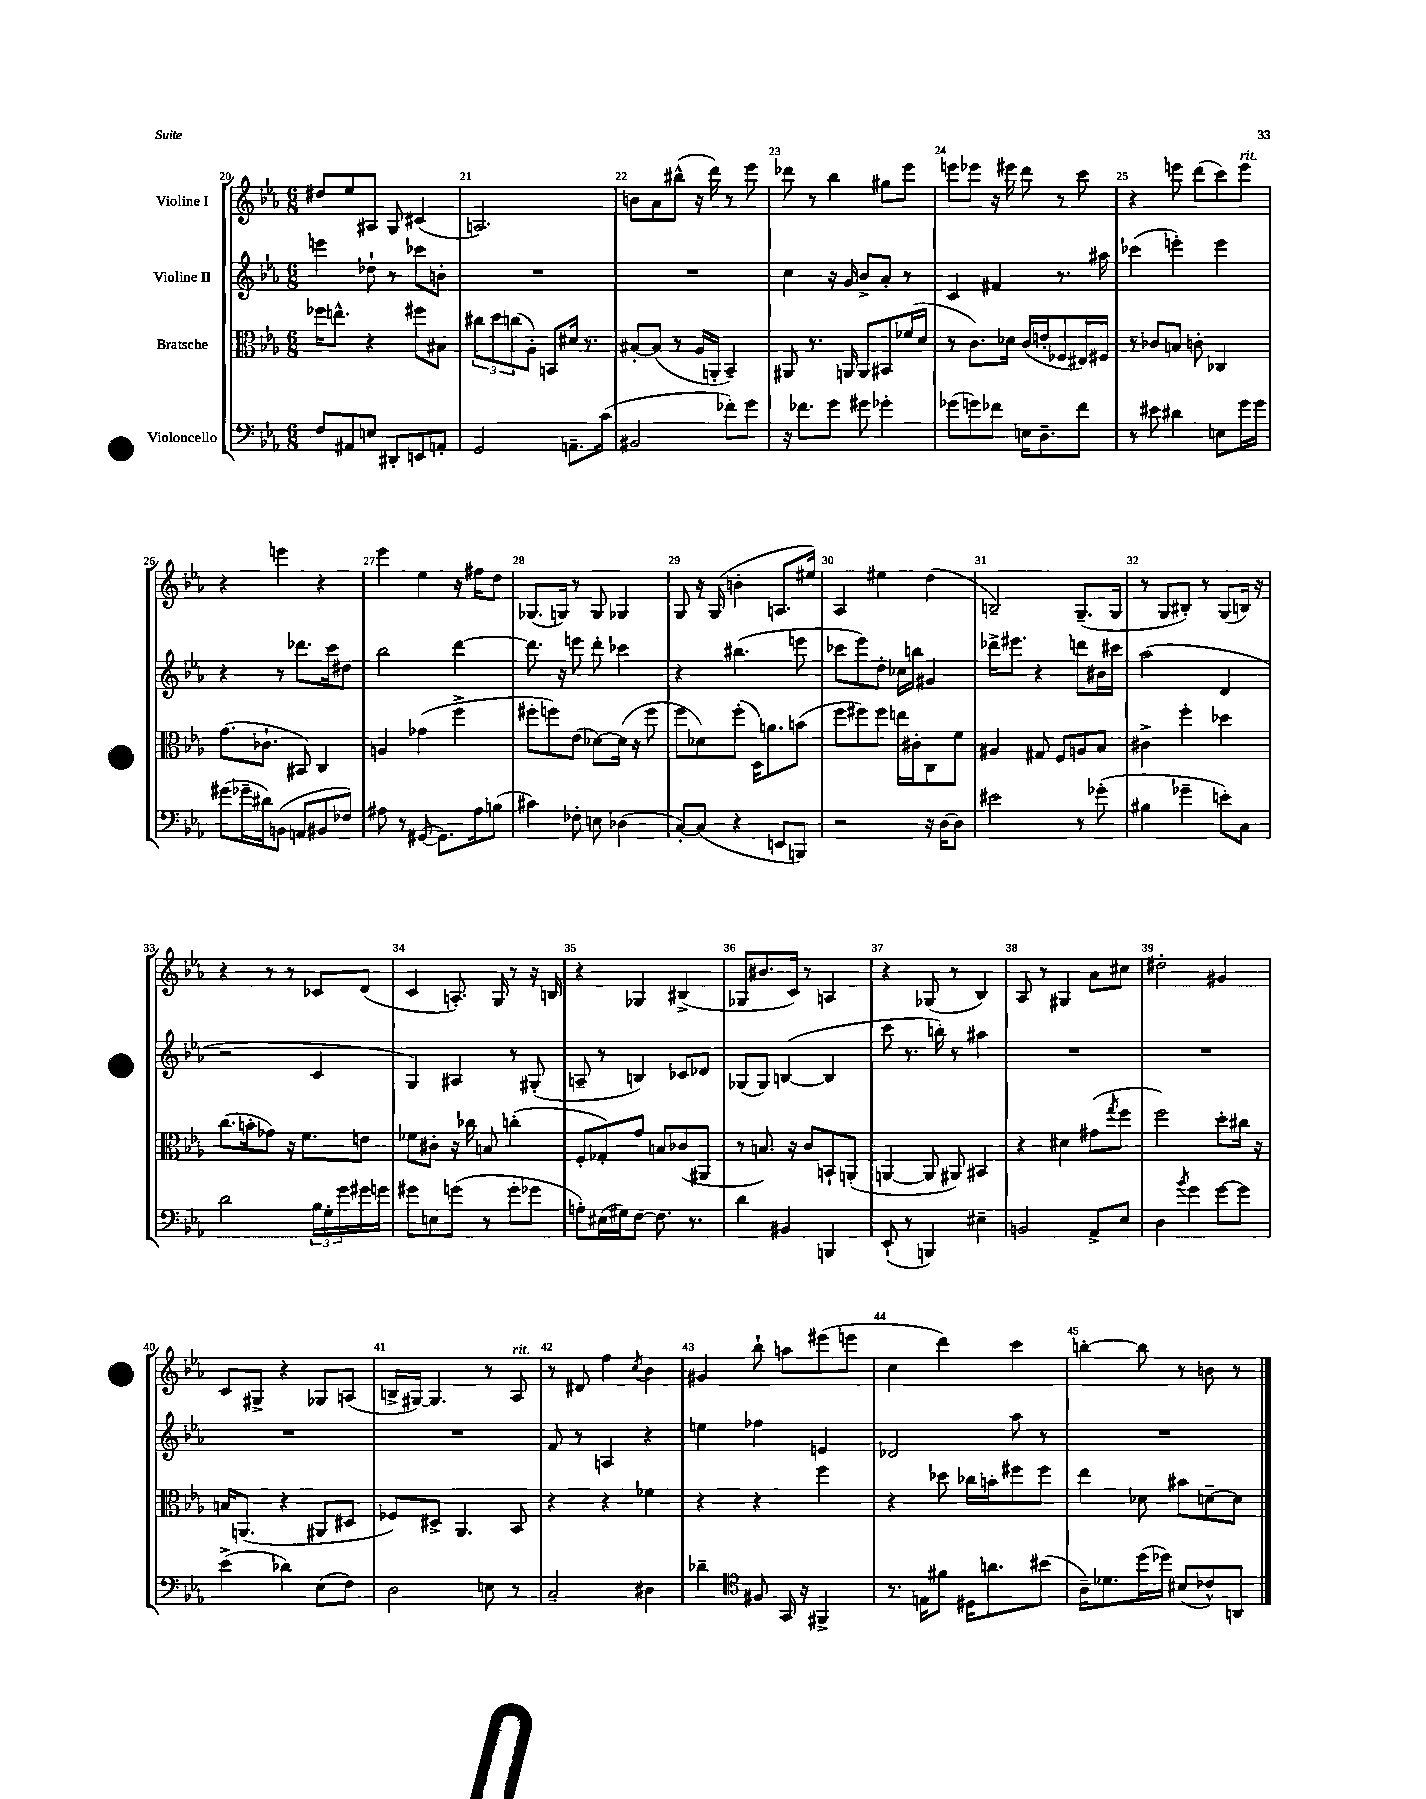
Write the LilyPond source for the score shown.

<<
\new StaffGroup <<
\new Staff = "s0" \with { instrumentName = "Violine I" } {
    \clef treble \key ees \major \numericTimeSignature \time 6/8
    dis''8 ees''8 ais8 g8 cis'4( |
    a2.) |
    b'8 aes'8 bis''8-^( r16 d'''16) r8 ees'''8 |
    des'''8 r8 bes''4 gis''8 ees'''8 |
    e'''8 ees'''8 r16 eis'''16 d'''8 r8 c'''8 |
    r4 e'''8 d'''8( c'''8) e'''8^\markup { \italic "rit." } |
    r4 e'''4 r4 |
    ees'''4 ees''4 r16 fis''16 d''8 |
    ges8.( g16) r8 g8 ges4 |
    g8 r16 g16( b'4-. a8. eis''16) |
    aes4 eis''4 d''4( |
    b2--) g8.--( g16 |
    r8 g8 bis8-.) r8 g8( b16) r16 |
    r4 r8 r8 ces'8 d'8( |
    c'4 a8.-.) g16 r8 r16 b16 |
    r4 ges4 bis4->( |
    ges8 bis'8. c'16) r8 a4 |
    r4 ges8( r8 bes4) |
    aes8 r8 gis4 aes'8 cis''8 |
    dis''2-. gis'4 |
    c'8 gis8-> r4 ges8 a8( |
    b16-> gis16~) gis4. r8 aes8^\markup { \italic "rit." } |
    r8 dis'8 f''4 \acciaccatura { c''8 } bes'4 |
    gis'4 bes''8-! a''8 eis'''8( e'''8 |
    c''4 d'''4) c'''4 |
    b''4~-. b''8 r8 b'8 r8 \bar "|." |
}
\new Staff = "s1" \with { instrumentName = "Violine II" } {
    \clef treble \key ees \major \numericTimeSignature \time 6/8
    e'''4 des''8-! r8 ces'''8 b'8-. |
    R2. |
    R2. |
    c''4 r16 g'16 bes'8-> aes'8-. r8 |
    c'4 fis'4 r8. ais''16 |
    ces'''4( e'''4-.) e'''4 |
    r4 r8 des'''8. c'''16 dis''8 |
    bes''2 d'''4~ |
    d'''8. r16 e'''8 d'''8-. ces'''4 |
    r4 bis''4.( e'''8 |
    ces'''8 ees'''8) d''8-. ces''16 b''16 gis'4 |
    des'''16-> eis'''8. r4 d'''8 bis'16 cis'''16 |
    aes''2( d'4 |
    r2 c'4 |
    g4) ais4 r8 gis8-.( |
    a8-- r8 b4) ces'8 des'8 |
    ges8( ges8) b4~( b4 |
    c'''8 r8. b''16-.) r8 ais''4 |
    R2. |
    R2. |
    R2. |
    R2. |
    f'8 r8 a4 r4 |
    e''4 fes''4 e'4 |
    des'2 aes''8 r8 |
    R2. \bar "|." |
}
\new Staff = "s2" \with { instrumentName = "Bratsche" } {
    \clef alto \key ees \major \numericTimeSignature \time 6/8
    fes''16 e''8.-^ r4 fis''8 bis8 |
    \tuplet 3/2 { cis''8 d''8 c''8( } aes8-.) b,8 dis'16 r8. |
    bis8~-. bis8( r8 aes16 a,16-. bes,4--) |
    ais,8 r8. a,16 a,8 bis,8 fes'16( d'16 |
    r8 c'8.) des'16 c'16( e'16-. fes8 eis16) fis16 |
    r8 ces'8 b8 c'8-. ces4 |
    g'8.( ces'8.-! bis,8) c4 |
    a4 ges'4( f''4-> |
    fis''8-. f''8) ees'8( des'8~) des'16( r16 f''8 |
    f''8 des'8) f''8-.( d16) a'8. b'8( |
    f''8 fis''8) fis''8 e''16 cis'16-. c8 f'8 |
    ais4 gis8 f8 a8 bes8 |
    cis'4-> f''4-. des''4 |
    c''8.( b'16-. ges'8) r16 f'8. e'8 |
    fes'8 cis'8-. r16 ces''16 b8 c''4-.( |
    f8-. ges8-.) g'8 b8 ces'8( ais,8 |
    r8 b8.) r16 c'8 b,8-! a,8-.( |
    a,4~ a,8 ais,8) bis,4 |
    r4 dis'4 gis'8( \acciaccatura { g''8 } f''8 |
    f''2) d''8-. cis''16 r16 |
    b16 a,8.( r4 ais,8 dis8 |
    fes8) dis8-> aes,4. bes,8 |
    r4 r4 fes'4 |
    r4 r4 f''4 |
    r4 des''8 ces''16 b'16-. fis''8 fis''8 |
    ees''4 des'8 bis'8 d'8~-- d'8 \bar "|." |
}
\new Staff = "s3" \with { instrumentName = "Violoncello" } {
    \clef bass \key ees \major \numericTimeSignature \time 6/8
    f8 ais,8 e8 dis,8-. e,8 a,8-. |
    g,2 a,8.-- c'16( |
    bis,2 fes'8-.) g'8 |
    r16 fes'8. g'8 gis'8 ges'4-. |
    ges'8( g'8) fes'8 e16 d8.-- fes'8 |
    r8 eis'8 dis'4 e8 g'16 g'16 |
    gis'8( ges'16-- dis'16) b,8( a,8 bis,8 fes8) |
    ais8 r8 gis,8~( gis,8.) ais16 b8( |
    cis'4) fes8-. e8 des4( |
    c8~-.) c8( r4 e,8 b,,8) |
    r2 r16 d16~ d8 |
    eis'2 r8 ges'8-.( |
    bis4 ges'4-- e'8-.) c8 |
    d'2 \tuplet 3/2 { bes16 g16-. g'16 } gis'16 g'16 |
    gis'8 e8 g'8( r8 g'8-. ges'8 |
    a8-.) eis16( gis16) f8~ f8. r8. |
    d'4 bis,4 b,,4 |
    ees,8-!( r8 b,,4) eis4-- |
    b,2 aes,8-> ees8 |
    d4 \acciaccatura { bes'8 } g'4 g'8~ g'8 |
    ees'4->( des'4) ees8( f8) |
    d2 e8 r8 |
    c2-- dis4 |
    des'4-- \clef tenor fis8 g,16 r16 fis,4-> |
    r8. e16 fis'8 dis16 a'8. bis'8( |
    aes16--) des'8. d''16( des''16) bis8( ces'8-^) a,8 \bar "|." |
}
>>
>>
\layout { \context { \Score currentBarNumber = #20 \override BarNumber.break-visibility = ##(#f #t #t) barNumberVisibility = #all-bar-numbers-visible } }
